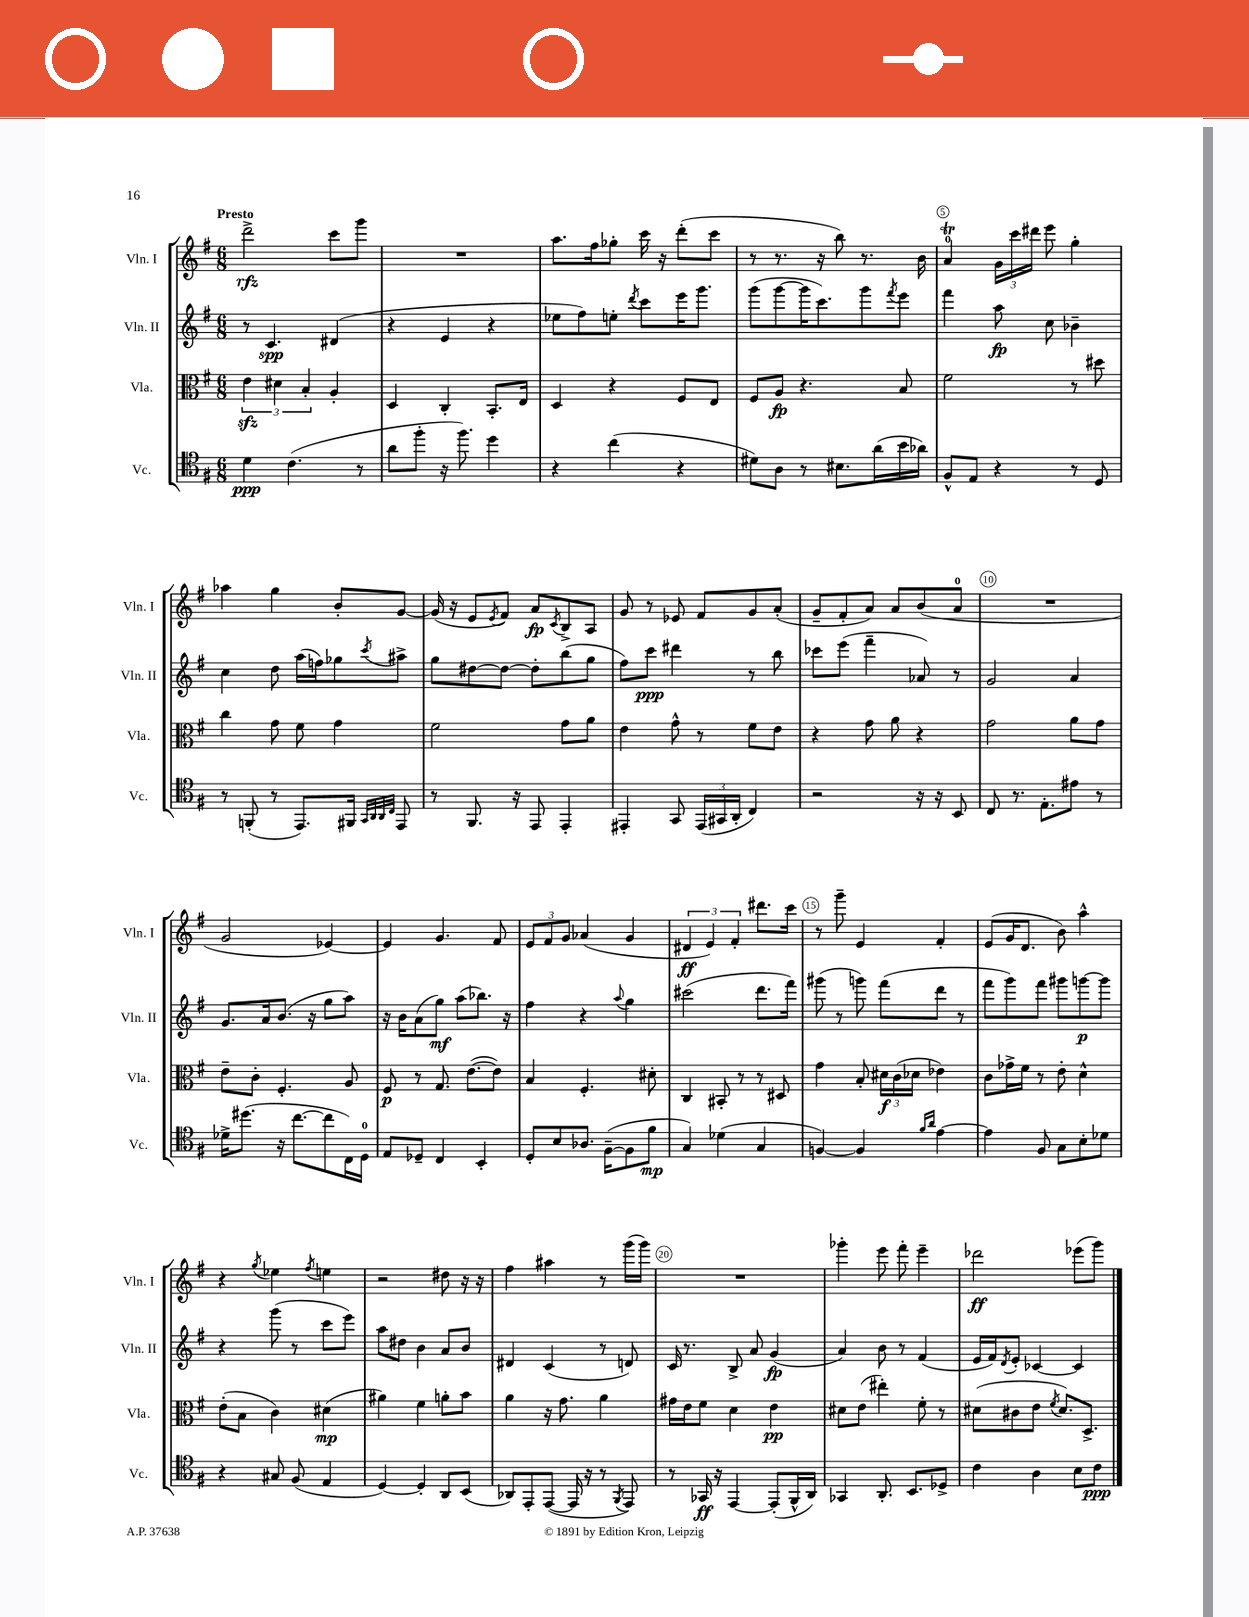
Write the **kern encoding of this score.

**kern	**dynam	**kern	**dynam	**kern	**dynam	**kern	**dynam
*part4	*part4	*part3	*part3	*part2	*part2	*part1	*part1
*staff4	*staff4	*staff3	*staff3	*staff2	*staff2	*staff1	*staff1
*I"Vc.	*	*I"Vla.	*	*I"Vln. II	*	*I"Vln. I	*
*I'Vc.	*	*I'Vla.	*	*I'Vln. II	*	*I'Vln. I	*
*clefC4	*	*clefC3	*	*clefG2	*	*clefG2	*
*k[f#]	*	*k[f#]	*	*k[f#]	*	*k[f#]	*
*M6/8	*	*M6/8	*	*M6/8	*	*M6/8	*
=1	=1	=1	=1	=1	=1	=1	=1
!	!	!	!	!	!	!LO:TX:a:B:t=Presto	!
4d\	ppp	6ezz\	.	8r	.	2ddd^\	rfz
.	.	.	.	4.c/	spp	.	.
.	.	6d#X\	.	.	.	.	.
(4.c\	.	.	.	.	.	.	.
.	.	6B'/	.	.	.	.	.
.	.	4A'/	.	(4d#X/	.	8ccc\L	.
8r	.	.	.	.	.	8ggg\J	.
=2	=2	=2	=2	=2	=2	=2	=2
8a\L	.	4D/	.	4r	.	2.r	.
8ff#'\J	.	.	.	.	.	.	.
16r	.	4C'/	.	4e/	.	.	.
8.ff#\)	.	.	.	.	.	.	.
4dd\	.	8.BB'/L	.	4r	.	.	.
.	.	16E/Jk	.	.	.	.	.
=3	=3	=3	=3	=3	=3	=3	=3
4r	.	4D/	.	8ee-X\L	.	8.aa\L	.
.	.	.	.	8ff#\)	.	.	.
.	.	.	.	.	.	16ff#\k	.
(4cc\	.	4r	.	8een'\J	.	8gg-X'\J	.
.	.	.	.	8qddd/	.	.	.
.	.	.	.	8ccc\L	.	16ccc\	.
.	.	.	.	.	.	16r	.
4r	.	8F#/L	.	16eee\K	.	(8ddd'\L	.
.	.	.	.	8.ggg\J	.	.	.
.	.	8E/J	.	.	.	8ccc\J	.
=4	=4	=4	=4	=4	=4	=4	=4
8d#X\L)	.	8F#/L	.	(8ggg\L	.	8r	.
8A\J	.	8A/J	fp	[8ggg\	.	8.r	.
8r	.	4.r	.	16ggg\K]	.	.	.
.	.	.	.	8.ccc\)	.	16r	.
8.B#X\L	.	.	.	.	.	8bb\)	.
.	.	.	.	8ggg\	.	8.r	.
(16a\L	.	.	.	.	.	.	.
.	.	.	.	8qfff#/	.	.	.
16b\	.	8B/	.	8eee\J	.	.	.
16a-X\JJ)	.	.	.	.	.	16b\	.
=5	=5	=5	=5	=5	=5	=5	=5
8F#^^/L	.	2f#\	.	4fff#\	.	4aT/	.
8E/J	.	.	.	.	.	.	.
4r	.	.	.	8aa\	fp	24g\LL	.
.	.	.	.	.	.	24ccc\	.
.	.	.	.	.	.	24ddd#X\JJ	.
.	.	.	.	8cc\	.	8eee\	.
8r	.	8r	.	4b-X~\	.	4gg'\	.
8D/	.	8dd#X\	.	.	.	.	.
!!LO:LB:g=z
=6	=6	=6	=6	=6	=6	=6	=6
8r	.	4cc\	.	4cc\	.	4aa-X\	.
(8FFn'/	.	.	.	.	.	.	.
8r	.	8g\	.	8dd\	.	4gg\	.
8.EE/L)	.	8f#\	.	(16aa\LL	.	.	.
.	.	.	.	16ffn\J)	.	.	.
.	.	4g\	.	8gg-X\	.	8b'/L	.
16FF#X/Jk	.	.	.	.	.	.	.
32qqGG/LLL	.	.	.	.	.	.	.
32qqAA/	.	.	.	.	.	.	.
32qqAA/	.	.	.	.	.	.	.
32qqC/JJJ	.	.	.	8qccc/	.	.	.
8EE/	.	.	.	8aa#X^\J	.	[8g/J	.
=7	=7	=7	=7	=7	=7	=7	=7
8r	.	2f#\	.	8gg\L	.	(16g/]	.
.	.	.	.	.	.	16r	.
8.FF#/	.	.	.	[8dd#X\	.	8e/L	.
.	.	.	.	.	.	8qe/	.
.	.	.	.	8dd#\J_	.	8f#/J)	.
16r	.	.	.	.	.	.	.
8EE/	.	.	.	8dd#'\L]	.	8a/L	fp
.	.	.	.	.	.	8qc/	.
4EE'/	.	8g\L	.	(8bb\	.	8B^/	.
.	.	8a\J	.	8gg\J	.	8A/J	.
=8	=8	=8	=8	=8	=8	=8	=8
4EE#X'/	.	4e\	.	8ff#\L)	.	8g/	.
.	.	.	.	8ccc\J	ppp	8r	.
8GG/	.	8g^^\	.	4ddd#X\	.	8e-X/	.
(24EE#/LL	.	8r	.	.	.	8f#/L	.
24GG#X/	.	.	.	.	.	.	.
24AA'/JJ	.	.	.	.	.	.	.
4C/)	.	8f#\L	.	8r	.	8g/	.
.	.	8e\J	.	8bb\	.	(8a'/J	.
=9	=9	=9	=9	=9	=9	=9	=9
2r	.	4r	.	8ccc-X\L	.	8g~/L	.
.	.	.	.	(8eee\J	.	8f#'/	.
.	.	8g\	.	4fff#~\	.	8a/J)	.
.	.	8a\	.	.	.	8a/L	.
16r	.	4r	.	8a-X/)	.	(8b/	.
16r	.	.	.	.	.	.	.
8BB/	.	.	.	8r	.	8a/J	.
=10	=10	=10	=10	=10	=10	=10	=10
8C/	.	2g\	.	2g/	.	2.r	.
8.r	.	.	.	.	.	.	.
8.E'\L	.	.	.	.	.	.	.
8e#X\J	.	8a\L	.	4a/	.	.	.
8r	.	8g\J	.	.	.	.	.
!!LO:LB:g=z
=11	=11	=11	=11	=11	=11	=11	=11
16d-X^\KL	.	8e~\L	.	8.g/L	.	2g/	.
(8.dd#X\J	.	.	.	.	.	.	.
.	.	8c'\J	.	.	.	.	.
.	.	.	.	16a/k	.	.	.
16r	.	4.F#'/	.	(8.b/J	.	.	.
[8.cc\L	.	.	.	.	.	.	.
.	.	.	.	16r	.	.	.
8cc\]	.	.	.	8gg\L	.	[4e-X/)	.
16C\L)	.	8A/	.	8aa\J)	.	.	.
16D\JJ	.	.	.	.	.	.	.
=12	=12	=12	=12	=12	=12	=12	=12
8E/L	.	8F#/	p	16r	.	4e-/]	.
.	.	.	.	16b\KL	.	.	.
8D-X~/J	.	8r	.	(8a\	.	.	.
4C/	.	8.G/	.	8gg\J)	mf	4.g/	.
.	.	.	.	(8aa\L	.	.	.
.	.	([8.e\L	.	.	.	.	.
4BB'/	.	.	.	8.bb-X\J)	.	.	.
.	.	8e\J])	.	.	.	8f#/	.
.	.	.	.	16r	.	.	.
=13	=13	=13	=13	=13	=13	=13	=13
8D'/L	.	4B/	.	4ff#\	.	12e/L	.
.	.	.	.	.	.	12f#/	.
8B/	.	.	.	.	.	.	.
.	.	.	.	.	.	12g/J	.
8.A-X/J	.	4.F#'/	.	4r	.	(4a-X/	.
([16F#~\KL	.	.	.	.	.	.	.
.	.	.	.	8qqaa/	.	.	.
8F#\]	.	.	.	4gg\	.	4g/	.
8f#\J	mp	8d#X'\	.	.	.	.	.
=14	=14	=14	=14	=14	=14	=14	=14
4G/)	.	4C/	.	(2ccc#X\	.	6d#X/	ff
.	.	.	.	.	.	6e/)	.
(4d-X\	.	8BB#X'/	.	.	.	.	.
.	.	.	.	.	.	6f#'/	.
.	.	8r	.	.	.	.	.
4G/	.	8r	.	8.ddd\L	.	8.ddd#X\L	.
.	.	8D#X/	.	.	.	.	.
.	.	.	.	16fff#\Jk)	.	16ccc\Jk	.
=15	=15	=15	=15	=15	=15	=15	=15
[4Fn/)	.	4g\	.	(8ggg#X\	.	8r	.
.	.	.	.	8r	.	8ggg~\	.
4F/]	.	8B'/	.	8gggn\)	.	4e/	.
.	.	24d#X\LL	f	(8fff#\L	.	.	.
.	.	(24c\	.	.	.	.	.
.	.	24d-X\JJ	.	.	.	.	.
16qqf#/LL	.	.	.	.	.	.	.
16qqa/JJ	.	.	.	.	.	.	.
[4e\	.	4e-X\)	.	8ddd\J	.	4f#'/	.
.	.	.	.	8r	.	.	.
=16	=16	=16	=16	=16	=16	=16	=16
4e\]	.	8c\L	.	8fff#\L	.	(8e/L	.
.	.	16g-X^\L	.	8ggg\)	.	16g/K	.
.	.	16f#\JJ	.	.	.	8.d/J	.
8F#/	.	8r	.	8fff#\J	.	.	.
8G\L	.	8e'\	.	8ggg#X\L	.	8b\)	.
8B'\	.	4d^^\	.	[8gggn\	p	4aa^^\	.
8d-X\J	.	.	.	8ggg\J]	.	.	.
!!LO:LB:g=z
=17	=17	=17	=17	=17	=17	=17	=17
4r	.	(8e'\L	.	4r	.	4r	.
.	.	8B\J	.	.	.	.	.
.	.	.	.	.	.	8qgg/	.
8G#X/	.	4c\)	.	(8ggg\	.	4ee-X\	.
(8F#/	.	.	.	8r	.	.	.
.	.	.	.	.	.	8qff#/	.
4E/	.	(4d#X\	mp	8ccc\L	.	4een\	.
.	.	.	.	8eee\J)	.	.	.
=18	=18	=18	=18	=18	=18	=18	=18
[4D/)	.	4a#X\)	.	8aa\L	.	2r	.
.	.	.	.	8dd#X\J	.	.	.
4D'/]	.	4f#\	.	4b\	.	.	.
8AA/L	.	8an'\L	.	8a/L	.	8dd#X\	.
(8BB/J	.	8b\J	.	8b/J	.	16r	.
.	.	.	.	.	.	16r	.
=19	=19	=19	=19	=19	=19	=19	=19
8AA-X/L)	.	4a\	.	4d#X/	.	4ff#\	.
8EE'/	.	.	.	.	.	.	.
([8EE/J	.	16r	.	(4c/	.	4aa#X\	.
.	.	8.g\	.	.	.	.	.
16EE/]	.	.	.	.	.	.	.
16r	.	.	.	.	.	.	.
8r	.	4a\	.	8r	.	8r	.
8qFF#/	.	.	.	.	.	.	.
8EE/)	.	.	.	8dn/)	.	(16ggg\LL	.
.	.	.	.	.	.	16ggg\JJ)	.
=20	=20	=20	=20	=20	=20	=20	=20
8r	.	16g#X\LL	.	16c/	.	2.r	.
.	.	16e\J	.	8.r	.	.	.
16GG-X/	ff	8f#\J	.	.	.	.	.
16r	.	.	.	.	.	.	.
[4EE/	.	4d\	.	8B^/	.	.	.
.	.	.	.	8a/	.	.	.
(8EE'/L]	.	4e\	pp	(4g/	fp	.	.
16FF#^^/L	.	.	.	.	.	.	.
16AA/JJ)	.	.	.	.	.	.	.
=21	=21	=21	=21	=21	=21	=21	=21
4GG-X/	.	8d#X\L	.	4a/)	.	4ggg-X'\	.
.	.	(8e\J	.	.	.	.	.
8.AA'/	.	4ee#X'\)	.	8b\	.	8eee\	.
.	.	.	.	8r	.	8fff#'\	.
8.BB/L	.	.	.	.	.	.	.
.	.	8f#'\	.	(4f#/	.	4eee~\	.
8D-X^/J	.	8r	.	.	.	.	.
=22	=22	=22	=22	=22	=22	=22	=22
4c\	.	(8d#X\L	.	16e/LL	.	2ddd-X\	ff
.	.	.	.	16f#/J)	.	.	.
.	.	.	.	8qd/	.	.	.
.	.	8c#X\	.	8e'/J	.	.	.
4A\	.	8e\J	.	[4c-X/	.	.	.
.	.	8qf#/	.	.	.	.	.
.	.	8.d#/L)	.	.	.	.	.
8B\L	.	.	.	4c-/]	.	(8eee-X\L	.
.	.	8.D^/J	.	.	.	.	.
8c\J	ppp	.	.	.	.	8ggg\J)	.
==	==	==	==	==	==	==	==
*-	*-	*-	*-	*-	*-	*-	*-
